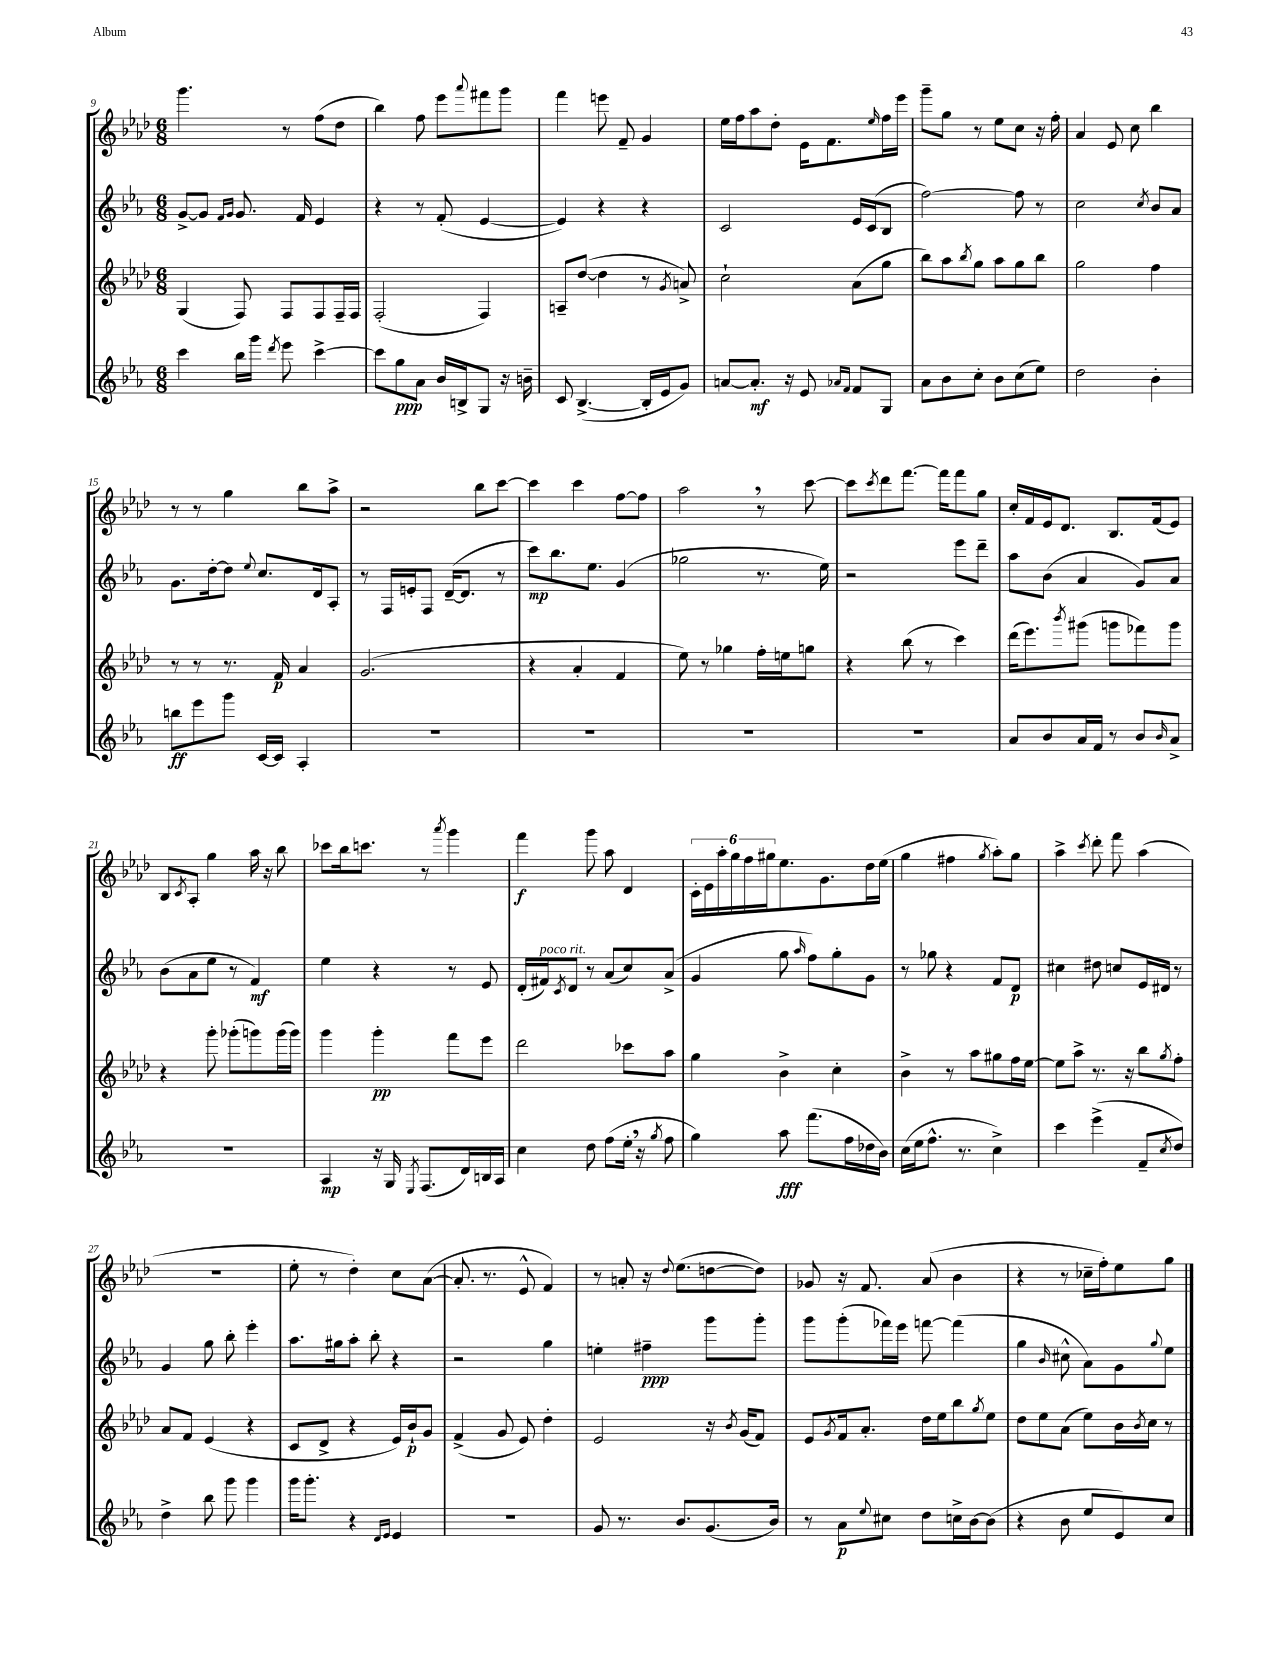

**kern	**dynam	**kern	**dynam	**kern	**dynam	**kern	**dynam
*part4	*part4	*part3	*part3	*part2	*part2	*part1	*part1
*staff4	*staff4	*staff3	*staff3	*staff2	*staff2	*staff1	*staff1
*clefG2	*	*clefG2	*	*clefG2	*	*clefG2	*
*k[b-e-a-]	*	*k[b-e-a-d-]	*	*k[b-e-a-]	*	*k[b-e-a-d-]	*
*M6/8	*	*M6/8	*	*M6/8	*	*M6/8	*
=9	=9	=9	=9	=9	=9	=9	=9
4ccc\	.	(4G/	.	[8g^/L	.	4.ggg\	.
.	.	.	.	8g/J]	.	.	.
.	.	.	.	16qqf/LL	.	.	.
.	.	.	.	16qqg/JJ	.	.	.
16bb-\LL	.	8F/)	.	8.g/	.	.	.
16ggg\JJ	.	.	.	.	.	.	.
8qddd/	.	.	.	.	.	.	.
8eee-\	.	8F/L	.	.	.	8r	.
.	.	.	.	16f/	.	.	.
[4ccc^\	.	8F/	.	4e-/	.	(8ff\L	.
.	.	16F~/L	.	.	.	8dd-\J	.
.	.	16F/JJ	.	.	.	.	.
=10	=10	=10	=10	=10	=10	=10	=10
8ccc\L]	.	(2F'/	.	4r	.	4bb-\)	.
8gg\	ppp	.	.	.	.	.	.
8a-\J	.	.	.	8r	.	8ff\	.
16b-/LL	.	.	.	(8f'/	.	8eee-\L	.
16Bn^/J	.	.	.	.	.	.	.
.	.	.	.	.	.	8qqaaa-/	.
8G/J	.	4F/)	.	[4e-/	.	8fff#X\	.
16r	.	.	.	.	.	8ggg\J	.
16bn~\	.	.	.	.	.	.	.
=11	=11	=11	=11	=11	=11	=11	=11
8c/	.	8An~/L	.	4e-/])	.	4fff\	.
([4.B-^/	.	([8dd-/J	.	.	.	.	.
.	.	4dd-\]	.	4r	.	8eeen\	.
.	.	.	.	.	.	8f~/	.
16B-'/LL]	.	8r	.	4r	.	4g/	.
16e-/J	.	.	.	.	.	.	.
.	.	8qg/	.	.	.	.	.
8g/J)	.	8an^/)	.	.	.	.	.
=12	=12	=12	=12	=12	=12	=12	=12
[8an/L	.	2cc`\	.	2c/	.	16ee-\LL	.
.	.	.	.	.	.	16ff\J	.
8.a'/J]	mf	.	.	.	.	8aa-\	.
.	.	.	.	.	.	8dd-'\J	.
16r	.	.	.	.	.	.	.
8e-/	.	.	.	.	.	16e-\KL	.
.	.	.	.	.	.	8.f\	.
16qqa-X/LL	.	.	.	.	.	.	.
16qqf/JJ	.	.	.	.	.	.	.
8f/L	.	(8a-\L	.	16e-/LL	.	.	.
.	.	.	.	(16c/J	.	.	.
.	.	.	.	.	.	16qqee-/	.
8G/J	.	8gg\J	.	8B-/J	.	16ff\L	.
.	.	.	.	.	.	16eee-\JJ	.
=13	=13	=13	=13	=13	=13	=13	=13
8a-\L	.	8bb-\L)	.	[2ff\)	.	8ggg~\L	.
8b-\	.	8aa-\	.	.	.	8gg\J	.
.	.	8qbb-/	.	.	.	.	.
8cc'\J	.	8gg\J	.	.	.	8r	.
8b-\L	.	8aa-\L	.	.	.	8ee-\L	.
(8cc\	.	8gg\	.	8ff\]	.	8cc\J	.
8ee-\J)	.	8bb-\J	.	8r	.	16r	.
.	.	.	.	.	.	16ff'\	.
=14	=14	=14	=14	=14	=14	=14	=14
2dd\	.	2gg\	.	2cc\	.	4a-/	.
.	.	.	.	.	.	8e-/	.
.	.	.	.	.	.	8cc\	.
.	.	.	.	8qcc/	.	.	.
4b-'\	.	4ff\	.	8b-/L	.	4bb-\	.
.	.	.	.	8a-/J	.	.	.
!!LO:LB:g=z
=15	=15	=15	=15	=15	=15	=15	=15
8bbn\L	ff	8r	.	8.g\L	.	8r	.
8eee-\	.	8r	.	.	.	8r	.
.	.	.	.	[16dd'\k	.	.	.
8ggg\J	.	8.r	.	8dd\J]	.	4gg\	.
.	.	.	.	8qqee-/	.	.	.
[16c/LL	.	.	.	8.cc/L	.	.	.
16c/JJ]	.	16f/	p	.	.	.	.
4A-'/	.	4a-/	.	.	.	8bb-\L	.
.	.	.	.	16d/k	.	.	.
.	.	.	.	8A-'/J	.	8aa-^\J	.
=16	=16	=16	=16	=16	=16	=16	=16
2.r	.	(2.g/	.	8r	.	2r	.
.	.	.	.	16F/LL	.	.	.
.	.	.	.	16en'/J	.	.	.
.	.	.	.	8F/J	.	.	.
.	.	.	.	([16d~/KL	.	.	.
.	.	.	.	8.d/J]	.	.	.
.	.	.	.	.	.	8bb-\L	.
.	.	.	.	8r	.	[8ccc\J	.
=17	=17	=17	=17	=17	=17	=17	=17
2.r	.	4r	.	8ccc\L)	mp	4ccc\]	.
.	.	.	.	8.bb-\	.	.	.
.	.	4a-'/	.	.	.	4ccc\	.
.	.	.	.	8.ee-\J	.	.	.
.	.	4f/	.	(4g/	.	[8ff\L	.
.	.	.	.	.	.	8ff\J]	.
=18	=18	=18	=18	=18	=18	=18	=18
2.r	.	8ee-\)	.	2gg-X\	.	2aa-,\	.
.	.	8r	.	.	.	.	.
.	.	4gg-X\	.	.	.	.	.
.	.	16ff'\LL	.	8.r	.	8r	.
.	.	16een\J	.	.	.	.	.
.	.	8ggn\J	.	.	.	[8ccc\	.
.	.	.	.	16ee-\)	.	.	.
=19	=19	=19	=19	=19	=19	=19	=19
2.r	.	4r	.	2r	.	8ccc\L]	.
.	.	.	.	.	.	8qccc/	.
.	.	.	.	.	.	8ddd-\	.
.	.	(8bb-\	.	.	.	[8.fff\J	.
.	.	8r	.	.	.	.	.
.	.	.	.	.	.	16fff\KL]	.
.	.	4ccc\)	.	8eee-\L	.	8fff\	.
.	.	.	.	8ddd~\J	.	8gg\J	.
=20	=20	=20	=20	=20	=20	=20	=20
8a-/L	.	(16ddd-\KL	.	8aa-\L	.	16cc'/LL	.
.	.	8.eee-\)	.	.	.	16f/	.
8b-/	.	.	.	(8b-\J	.	16e-/J	.
.	.	.	.	.	.	8.d-/J	.
.	.	8qbbb-/	.	.	.	.	.
16a-/L	.	(8ggg#X\J	.	4a-/	.	.	.
16f/JJ	.	.	.	.	.	.	.
8r	.	8gggn\L	.	.	.	8.B-/L	.
8b-/L	.	8fff-X\)	.	8g/L)	.	.	.
.	.	.	.	.	.	(16f/k	.
16qqb-/	.	.	.	.	.	.	.
8a-^/J	.	8ggg\J	.	8a-/J	.	8e-/J)	.
!!LO:LB:g=z
=21	=21	=21	=21	=21	=21	=21	=21
2.r	.	4r	.	(8b-\L	.	8B-/L	.
.	.	.	.	.	.	8qc/	.
.	.	.	.	8a-\	.	8A-'/J	.
.	.	8ggg'\	.	8ee-\J	.	4gg\	.
.	.	(8ggg-X'\L	.	8r	.	.	.
.	.	8gggn\)	.	4f/)	mf	16aa-\	.
.	.	.	.	.	.	16r	.
.	.	(16ggg\L	.	.	.	8bb-\	.
.	.	16ggg\JJ)	.	.	.	.	.
=22	=22	=22	=22	=22	=22	=22	=22
4A-/	mp	4ggg\	.	4ee-\	.	8ccc-X\L	.
.	.	.	.	.	.	16bb-\k	.
.	.	.	.	.	.	8.cccn\J	.
16r	.	4ggg'\	pp	4r	.	.	.
16G/	.	.	.	.	.	.	.
8qE-/	.	.	.	.	.	.	.
(8.F/L	.	.	.	.	.	8r	.
.	.	.	.	.	.	8qaaa-/	.
.	.	8fff\L	.	8r	.	4ggg\	.
16d/L)	.	.	.	.	.	.	.
16Bn/	.	8eee-\J	.	8e-/	.	.	.
16A-/JJ	.	.	.	.	.	.	.
=23	=23	=23	=23	=23	=23	=23	=23
4cc\	.	2ddd-\	.	(16d'/LL	.	4fff\	f
!	!	!	!	!LO:TX:a:i:t=poco rit.	!	!	!
.	.	.	.	16f#X/J)	.	.	.
.	.	.	.	8qc/	.	.	.
.	.	.	.	8d/J	.	.	.
8dd\	.	.	.	8r	.	8ggg\	.
(8ff\L	.	.	.	(8a-/L	.	8aa-\	.
16ee-',\Jk	.	8ccc-X\L	.	8cc/)	.	4d-/	.
16r	.	.	.	.	.	.	.
8qgg/	.	.	.	.	.	.	.
8ff\	.	8aa-\J	.	(8a-^/J	.	.	.
=24	=24	=24	=24	=24	=24	=24	=24
4gg\)	.	4gg\	.	4g/	.	24c'\LL	.
.	.	.	.	.	.	24e-\	.
.	.	.	.	.	.	24aa-'\	.
.	.	.	.	.	.	24gg\	.
.	.	.	.	.	.	24ff\	.
.	.	.	.	.	.	24gg#X\J	.
8aa-\	fff	4b-^\	.	8gg\	.	8.ee-\	.
.	.	.	.	16qqaa-/	.	.	.
(8.fff\L	.	.	.	8ff\L)	.	.	.
.	.	.	.	.	.	8.g\	.
.	.	4cc'\	.	8gg'\	.	.	.
16ff\L	.	.	.	.	.	.	.
16dd-X\	.	.	.	8g\J	.	16dd-\L	.
16b-\JJ)	.	.	.	.	.	(16ee-\JJ	.
=25	=25	=25	=25	=25	=25	=25	=25
(16cc\LL	.	4b-^\	.	8r	.	4gg\	.
16ee-\J	.	.	.	.	.	.	.
8.ff^^\J	.	.	.	8gg-X\	.	.	.
.	.	8r	.	4r	.	4ff#X\	.
8.r	.	.	.	.	.	.	.
.	.	8aa-\L	.	.	.	.	.
.	.	.	.	.	.	8qgg/	.
4cc^\)	.	8gg#X\	.	8f/L	.	8aa-'\L)	.
.	.	16ff\L	.	8d/J	p	8gg\J	.
.	.	[16ee-\JJ	.	.	.	.	.
=26	=26	=26	=26	=26	=26	=26	=26
4ccc\	.	8ee-\L]	.	4cc#X\	.	4aa-^\	.
.	.	8aa-^\J	.	.	.	.	.
.	.	.	.	.	.	8qccc/	.
(4eee-^\	.	8.r	.	8dd#X\	.	8ddd-'\	.
.	.	.	.	8ccn/L	.	8fff\	.
.	.	16r	.	.	.	.	.
8f~/L	.	8bb-\L	.	16e-/L	.	(4aa-\	.
.	.	.	.	16d#X/JJ	.	.	.
8qcc/	.	8qgg/	.	.	.	.	.
8dd/J)	.	8ff'\J	.	8r	.	.	.
!!LO:LB:g=z
=27	=27	=27	=27	=27	=27	=27	=27
4dd^\	.	8a-/L	.	4g/	.	2.r	.
.	.	8f/J	.	.	.	.	.
8bb-\	.	(4e-/	.	8gg\	.	.	.
8ggg\	.	.	.	8bb-'\	.	.	.
4ggg\	.	4r	.	4eee-'\	.	.	.
=28	=28	=28	=28	=28	=28	=28	=28
16ggg\KL	.	8c/L	.	8.aa-\L	.	8ee-'\	.
8.ggg'\J	.	.	.	.	.	.	.
.	.	8d-^/J	.	.	.	8r	.
.	.	.	.	16gg#X\k	.	.	.
4r	.	4r	.	8aa-'\J	.	4dd-'\)	.
.	.	.	.	8bb-'\	.	.	.
16qqd/LL	.	.	.	.	.	.	.
16qqe-/JJ	.	.	.	.	.	.	.
4e-/	.	16e-/LL)	.	4r	.	8cc\L	.
.	.	16b-`/J	p	.	.	.	.
.	.	8g/J	.	.	.	([8a-\J	.
=29	=29	=29	=29	=29	=29	=29	=29
2.r	.	(4f^/	.	2r	.	8.a-'/]	.
.	.	.	.	.	.	8.r	.
.	.	8g/	.	.	.	.	.
.	.	8e-/)	.	.	.	8e-^^/	.
.	.	4dd-'\	.	4gg\	.	4f/)	.
=30	=30	=30	=30	=30	=30	=30	=30
8g/	.	2e-/	.	4een'\	.	8r	.
8.r	.	.	.	.	.	8an'/	.
.	.	.	.	4ff#X~\	ppp	16r	.
.	.	.	.	.	.	8qqdd-/	.
8.b-/L	.	.	.	.	.	(8.ee-\L	.
(8.g/	.	16r	.	8ggg\L	.	[8ddn\	.
.	.	8qb-/	.	.	.	.	.
.	.	(16g/KL	.	.	.	.	.
.	.	8f/J)	.	8ggg'\J	.	8dd\J])	.
16b-/Jk)	.	.	.	.	.	.	.
=31	=31	=31	=31	=31	=31	=31	=31
8r	.	8e-/L	.	8ggg\L	.	8g-X/	.
.	.	8qg/	.	.	.	.	.
8a-\L	p	16f/k	.	(8ggg'\	.	16r	.
.	.	8.a-'/J	.	.	.	8.f/	.
8qqee-/	.	.	.	.	.	.	.
8cc#X\J	.	.	.	16fff-X\L)	.	.	.
.	.	.	.	16eee-\JJ	.	.	.
8dd\L	.	16dd-\LL	.	[8fffn\	.	(8a-/	.
.	.	16ee-\J	.	.	.	.	.
16ccn^\L	.	8bb-\	.	(4fff\]	.	4b-\	.
[16b-\J	.	.	.	.	.	.	.
.	.	8qgg/	.	.	.	.	.
(8b-\J]	.	8ee-\J	.	.	.	.	.
=32	=32	=32	=32	=32	=32	=32	=32
4r	.	8dd-\L	.	4gg\	.	4r	.
.	.	8ee-\	.	.	.	.	.
.	.	.	.	16qqb-/	.	.	.
8b-\	.	(8a-\J	.	8cc#X^^\	.	8r	.
8ee-/L	.	8ee-\L)	.	8a-\L)	.	16cc-X~\LL	.
.	.	.	.	.	.	16ff'\J)	.
8e-/)	.	16b-\L	.	8g\	.	8ee-\	.
.	.	8qb-/	.	.	.	.	.
.	.	16cc\JJ	.	.	.	.	.
.	.	.	.	8qqgg/	.	.	.
8cc/J	.	8r	.	8ee-\J	.	8gg\J	.
==	==	==	==	==	==	==	==
*-	*-	*-	*-	*-	*-	*-	*-
